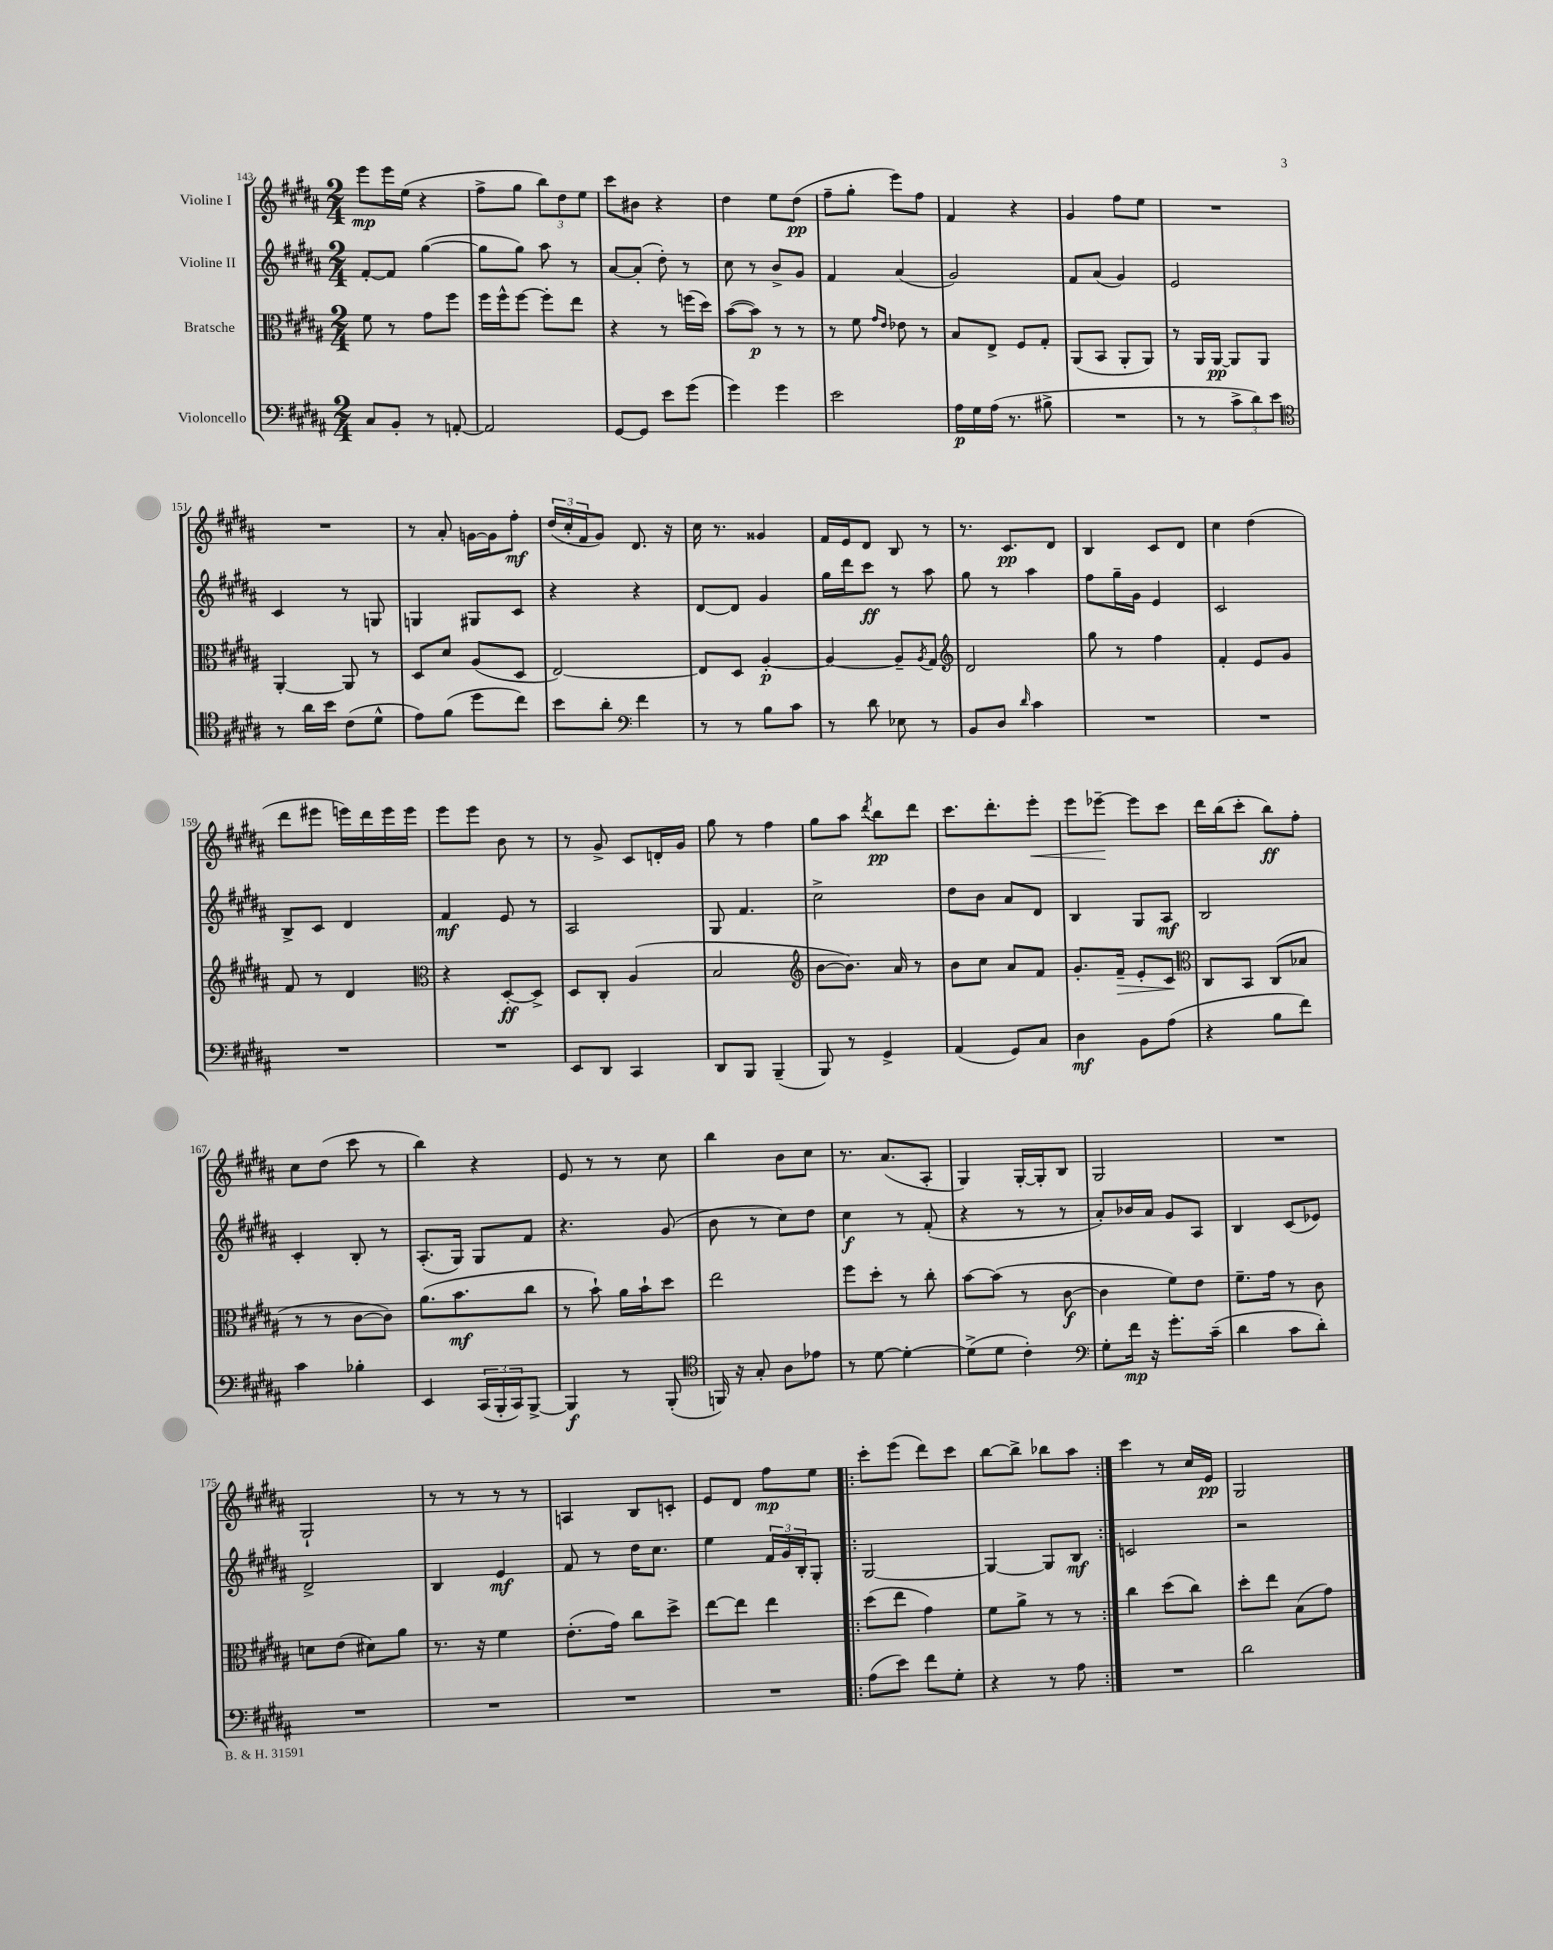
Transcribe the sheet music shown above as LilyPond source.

<<
\new StaffGroup <<
\new Staff = "s0" \with { instrumentName = "Violine I" } {
    \clef treble \key b \major \numericTimeSignature \time 2/4
    e'''8\mp e'''16 e''16( r4 |
    fis''8-> gis''8 \tuplet 3/2 { b''8) dis''8 e''8 } |
    cis'''8 bis'8 r4 |
    dis''4 e''8 dis''8\pp( |
    fis''8-- gis''8-. e'''8) fis''8 |
    fis'4 r4 |
    gis'4 fis''8 e''8 |
    R2 |
    R2 |
    r8 ais'8-. g'16~ g'16 fis''8-.\mf |
    \tuplet 3/2 { dis''16( cis''16-. fis'16 } gis'8) dis'8. r16 |
    cis''16 r8. gisis'4 |
    fis'16 e'16 dis'8 b8 r8 |
    r8. cis'8.\pp dis'8 |
    b4 cis'8 dis'8 |
    cis''4 dis''4( |
    dis'''8 eis'''8 e'''16) dis'''16 e'''16 e'''16 |
    e'''8 e'''8 b'8 r8 |
    r8 gis'8-> cis'8 d'16-. gis'16 |
    gis''8 r8 fis''4 |
    gis''8 ais''8 \acciaccatura { dis'''8 } b''8\pp dis'''8 |
    cis'''8. dis'''8.-. e'''8-.\< |
    e'''8 ees'''8~--\! ees'''8 cis'''8 |
    dis'''16 b''16( cis'''8-. b''8\ff) fis''8-. |
    cis''8 dis''8( cis'''8 r8 |
    b''4) r4 |
    e'8 r8 r8 cis''8 |
    b''4 b'8 cis''8 |
    r8. ais'8.( ais8-. |
    gis4) gis16~-. gis16-. b8 |
    gis2 |
    R2 |
    gis2-! |
    r8 r8 r8 r8 |
    a4 b8 c'8-. |
    e'8 dis'8 fis''8\mp e''8 |
    \repeat volta 2 { cis'''8-. e'''8( dis'''8) cis'''8 |
    b''8~ b''8-> bes''8 ais''8 | }
    cis'''4 r8 cis''16 e'16\pp |
    gis2 \bar "|." |
}
\new Staff = "s1" \with { instrumentName = "Violine II" } {
    \clef treble \key b \major \numericTimeSignature \time 2/4
    fis'8~-. fis'8 gis''4~( |
    gis''8 gis''8) ais''8 r8 |
    ais'8~ ais'8-.( dis''8-.) r8 |
    cis''8 r8 b'8-> gis'8 |
    fis'4 ais'4( |
    gis'2) |
    fis'8 ais'8( gis'4) |
    e'2 |
    cis'4 r8 g8 |
    g4 gis8 cis'8 |
    r4 r4 |
    dis'8~ dis'8 gis'4 |
    gis''16 dis'''16 cis'''8\ff r8 ais''8 |
    gis''8 r8 ais''4 |
    fis''8 gis''16-- gis'16 e'4 |
    cis'2 |
    b8-> cis'8 dis'4 |
    fis'4\mf e'8 r8 |
    ais2 |
    gis8 fis'4. |
    cis''2-> |
    dis''8 b'8 ais'8 dis'8 |
    b4 gis8 ais8\mf |
    b2 |
    cis'4-. b8-. r8 |
    ais8.-.( gis16) gis8 fis'8 |
    r4. gis'8( |
    b'8 r8 cis''8) dis''8 |
    cis''4\f r8 fis'8-.( |
    r4 r8 r8 |
    ais'8-.) bes'16 ais'16 gis'8 ais8 |
    b4 cis'8( ees'8) |
    dis'2-> |
    b4 e'4\mf |
    fis'8 r8 dis''16 cis''8. |
    e''4 \tuplet 3/2 { fis'16 gis'16 b16-. } gis8-. |
    \repeat volta 2 { gis2~ |
    gis4~ gis8 b8\mf | }
    c'2 |
    r2 \bar "|." |
}
\new Staff = "s2" \with { instrumentName = "Bratsche" } {
    \clef alto \key b \major \numericTimeSignature \time 2/4
    fis'8 r8 gis'8 fis''8 |
    fis''16 fis''16-^ fis''8~ fis''8-. e''8 |
    r4 r8 f''16( dis''16) |
    b'8~( b'8\p) r8 r8 |
    r8 fis'8 \grace { gis'16 e'16 } ees'8 r8 |
    b8 e8-> fis8 gis8-. |
    ais,8( b,8 ais,8-. ais,8) |
    r8 ais,16 ais,16~\pp ais,8 ais,8 |
    ais,4~-. ais,8 r8 |
    dis8 dis'8 ais8( dis8 |
    e2~) |
    e8 dis8 ais4~-.\p |
    ais4~ ais8-- \acciaccatura { ais8 } gis8 |
    \clef treble dis'2 |
    gis''8 r8 fis''4 |
    fis'4-. e'8 gis'8 |
    fis'8 r8 dis'4 |
    \clef alto r4 dis8~-.\ff dis8-> |
    dis8 cis8-. ais4( |
    b2 |
    \clef treble b'8~ b'8.) ais'16 r8 |
    b'8 cis''8 ais'8 fis'8 |
    gis'8.-. fis'16--\> e'8-. cis'8\! |
    \clef alto cis8 b,8 cis8( bes8 |
    r8 r8 cis'8~ cis'8) |
    ais'8.( b'8.\mf cis''8 |
    r8 b'8-!) ais'16 b'16-! dis''8 |
    e''2 |
    fis''8 dis''8-. r8 cis''8-. |
    b'8~ b'8( r8 cis'8~\f |
    cis'4 fis'8) e'8 |
    fis'8.-- gis'16 r8 cis'8 |
    d'8 e'8( dis'8) ais'8 |
    r8. r16 fis'4 |
    e'8.-.( gis'16) cis''8 dis''8-> |
    e''8~ e''8 e''4 |
    \repeat volta 2 { dis''8( e''8 gis'4) |
    fis'8 ais'8-> r8 r8 | }
    cis''4 dis''8( cis''8) |
    dis''8-. e''8 b8( gis'8) \bar "|." |
}
\new Staff = "s3" \with { instrumentName = "Violoncello" } {
    \clef bass \key b \major \numericTimeSignature \time 2/4
    cis8 b,8-. r8 a,8~-. |
    a,2 |
    gis,8~ gis,8 e'8 gis'8( |
    gis'4) gis'4 |
    e'2 |
    ais16\p gis16 ais16( r8. bis8-> |
    R2 |
    r8 r8 \tuplet 3/2 { cis'8-> dis'8) e'8 } |
    \clef tenor r8 ais'16 b'16 cis'8( dis'8-^ |
    e'8) fis'8( dis''8 cis''8) |
    b'8 ais'8-. \clef bass fis'4 |
    r8 r8 b8 cis'8 |
    r8 dis'8 ees8 r8 |
    b,8 dis8 \grace { dis'16 } cis'4 |
    R2 |
    R2 |
    R2 |
    R2 |
    e,8 dis,8 cis,4 |
    dis,8 b,,8 b,,4--( |
    b,,8) r8 gis,4-> |
    ais,4( gis,8) cis8 |
    dis4\mf b,8 ais8( |
    r4 b8 fis'8) |
    cis'4 bes4-. |
    e,4 \tuplet 3/2 { cis,16( b,,16-. cis,16) } b,,8~-> |
    b,,4\f r8 b,,8-.( |
    \clef tenor f,16) r16 gis8-. ais8 ees'8 |
    r8 dis'8~ dis'4~-. |
    dis'8->( dis'8 cis'4-.) |
    \clef bass gis8-. fis'16\mp r16 gis'8.-. cis'16--( |
    dis'4 cis'8 dis'8-.) |
    R2 |
    R2 |
    R2 |
    R2 |
    \repeat volta 2 { ais8( e'8) fis'8 gis8-. |
    r4 r8 ais8 | }
    R2 |
    dis'2 \bar "|." |
}
>>
>>
\layout { \context { \Score currentBarNumber = #143 } }
